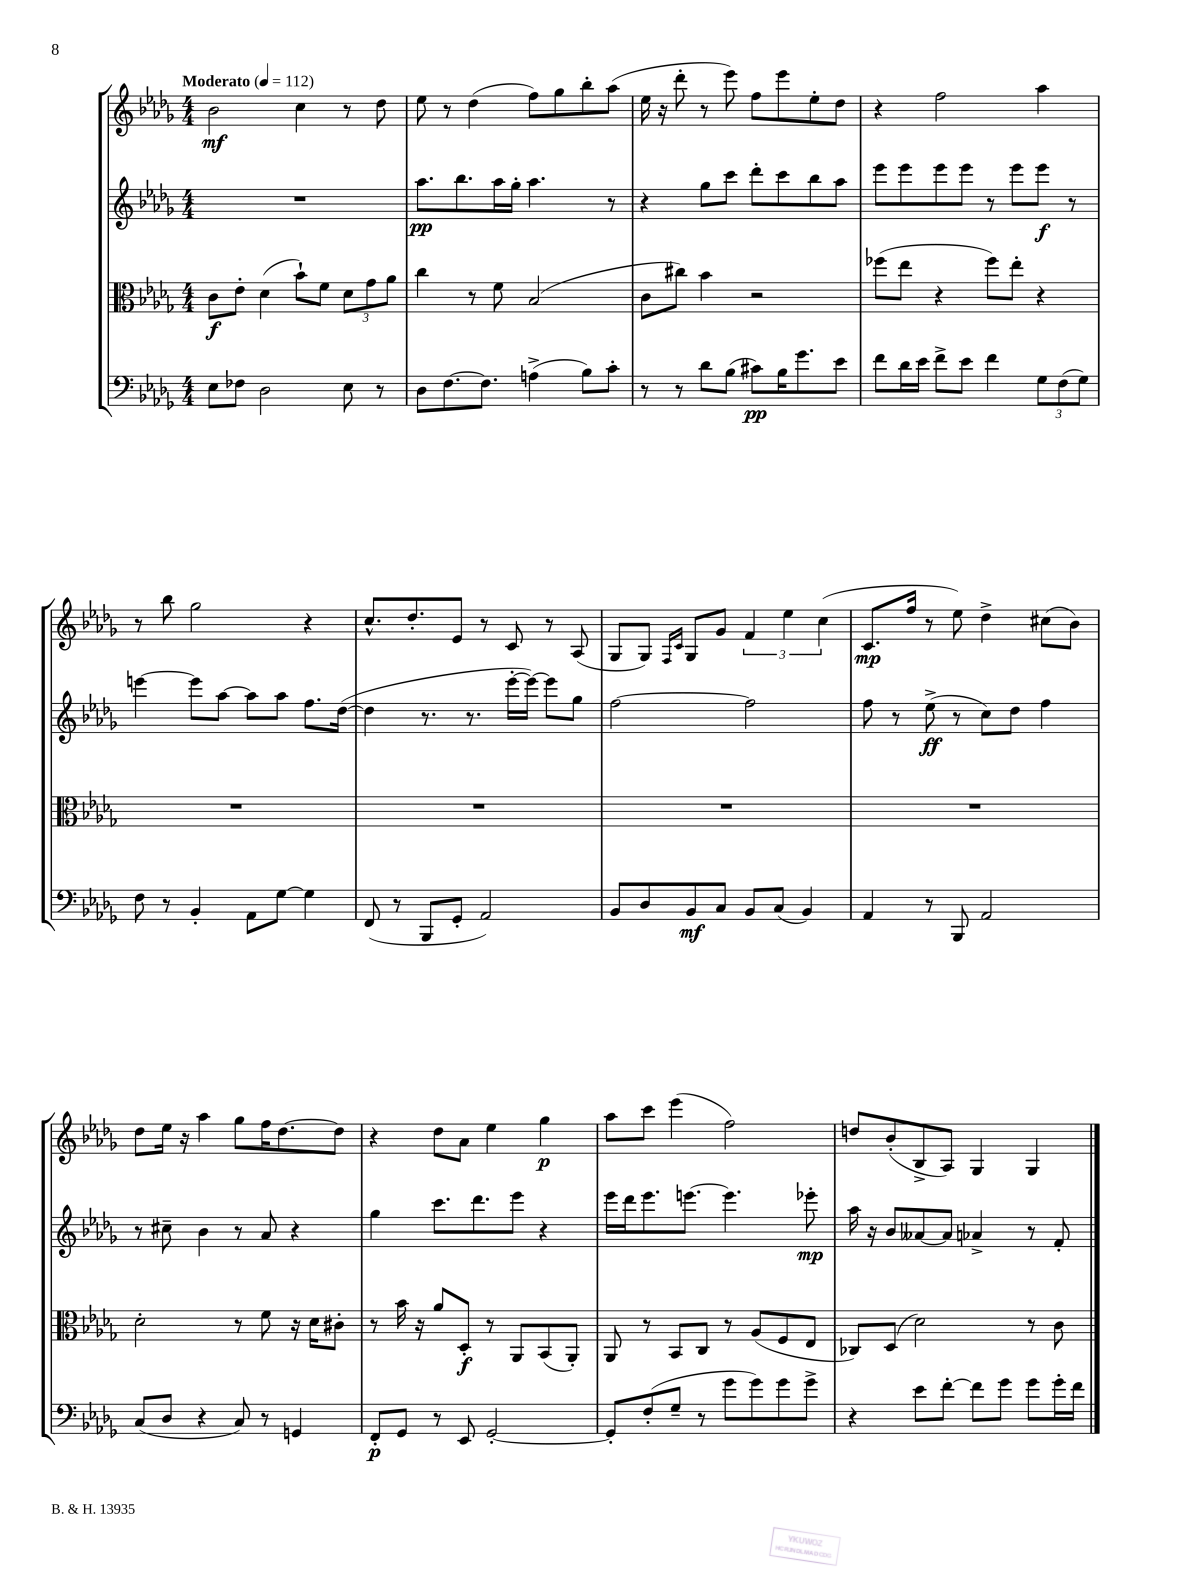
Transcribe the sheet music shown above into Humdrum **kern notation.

**kern	**kern	**kern	**kern
*staff4	*staff3	*staff2	*staff1
*clefF4	*clefC3	*clefG2	*clefG2
*k[b-e-a-d-g-]	*k[b-e-a-d-g-]	*k[b-e-a-d-g-]	*k[b-e-a-d-g-]
*M4/4	*M4/4	*M4/4	*M4/4
*MM112	*MM112	*MM112	*MM112
8E-\L	8c\L	1r	2b-\
8F-\J	8e-'\J	.	.
2D-\	(4d-\	.	.
.	8b-`\L)	.	4cc\
.	8f\J	.	.
8E-\	12d-\L	.	8r
.	12g-\	.	.
8r	.	.	8dd-\
.	12a-\J	.	.
=	=	=	=
8D-\L	4cc\	8.aa-\L	8ee-\
[8.F\	.	.	8r
.	.	8.bb-\	.
.	8r	.	(4dd-\
8.F\]J	.	.	.
.	8f\	16aa-\L	.
.	.	16gg-'\JJ	.
(4A^\	(2B-/	4.aa-\	8ff\L)
.	.	.	8gg-\
8B-\L)	.	.	8bb-'\
8c'\J	.	8r	(8aa-\J
=	=	=	=
8r	8c\L	4r	16ee-\
.	.	.	16r
8r	8cc#\J)	.	8ddd-'\
8d-\L	4b-\	8gg-\L	8r
(8B-\J	.	8ccc\J	8eee-\)
8c#\L)	2r	8ddd-'\L	8ff\L
16B-\K	.	8ccc\	8eee-\
8.g-\	.	.	.
.	.	8bb-\	8ee-'\
8e-\J	.	8aa-\J	8dd-\J
=	=	=	=
8f\L	(8ff-\L	8eee-\L	4r
16d-\L	8ee-\J	8eee-\	.
16e-\JJ	.	.	.
8f^\L	4r	8eee-\	2ff\
8e-\J	.	8eee-\J	.
4f\	8ff-\L)	8r	.
.	8ee-'\J	8eee-\L	.
12G-\L	4r	8eee-\J	4aa-\
(12F\	.	.	.
.	.	8r	.
12G-\J)	.	.	.
=	=	=	=
8F\	1r	[4eee\	8r
8r	.	.	8bb-\
4BB-'/	.	8eee\]L	2gg-\
.	.	[8aa-\J	.
8AA-\L	.	8aa-\]L	.
[8G-\J	.	8aa-\J	.
4G-\]	.	8.ff\L	4r
.	.	([16dd-\Jk	.
=	=	=	=
(8FF/	1r	4dd-\]	8.cc^^/L
8r	.	.	.
.	.	.	8.dd-'/
8BBB-/L	.	8.r	.
8GG-'/J	.	.	8e-/J
.	.	8.r	.
2AA-/)	.	.	8r
.	.	[16eee-'\LL	8c/
.	.	16eee-\_JJ)	.
.	.	8eee-\]L	8r
.	.	8gg-\J	(8A-/
=	=	=	=
8BB-/L	1r	[2ff\	8G-/L
8D-/	.	.	8G-/J)
.	.	.	16qqF/LL
.	.	.	16qqc/JJ
8BB-/	.	.	8G-/L
8C/J	.	.	8g-/J
8BB-/L	.	2ff\]	6f/
(8C/J	.	.	.
.	.	.	6ee-\
4BB-/)	.	.	.
.	.	.	(6cc\
=	=	=	=
4AA-/	1r	8ff\	8.c/L
.	.	8r	.
.	.	.	16ff/Jk
8r	.	(8ee-^\	8r
8BBB-/	.	8r	8ee-\)
2AA-/	.	8cc\L)	4dd-^\
.	.	8dd-\J	.
.	.	4ff\	(8cc#\L
.	.	.	8b-\J)
=	=	=	=
(8C/L	2d-'\	8r	8dd-\L
8D-/J	.	8cc#~\	16ee-\Jk
.	.	.	16r
4r	.	4b-\	4aa-\
8C/)	8r	8r	8gg-\L
8r	8f\	8a-/	16ff\K
.	.	.	[8.dd-\
4GG/	16r	4r	.
.	16d-\LK	.	.
.	8c#'\J	.	8dd-\]J
=	=	=	=
8FF'/L	8r	4gg-\	4r
8GG-/J	16b-\	.	.
.	16r	.	.
8r	8a-/L	8.ccc\L	8dd-\L
8EE-/	8D-'/J	.	8a-\J
.	.	8.ddd-\	.
[2GG-'/	8r	.	4ee-\
.	8AA-/L	8eee-\J	.
.	(8BB-/	4r	4gg-\
.	8AA-'/J)	.	.
=	=	=	=
8GG-'/]L	8AA-/	16eee-\LL	8aa-\L
.	.	16ddd-\J	.
(8F'/	8r	8.eee-\	8ccc\J
8G-~/J	8BB-/L	.	(4eee-\
.	.	[8.eee\J	.
8r	8C/J	.	.
8g-\L	8r	4.eee\]	2ff\)
8g-\)	(8A-/L	.	.
8g-\	8F/	.	.
8g-^\J	8E-/J	8eee-'\	.
=	=	=	=
4r	8C-/L)	16aa-\	8dd/L
.	.	16r	.
.	(8D-/J	8b-/L	(8b-'/
8e-\L	2d-\)	[8a--/	8B-^/
[8f'\J	.	8a--/]J	8A-/J)
8f\]L	.	4a-^/	4G-/
8g-\J	.	.	.
8g-\L	8r	8r	4G-/
16g-'\L	8c\	8f'/	.
16f\JJ	.	.	.
==	==	==	==
*-	*-	*-	*-
